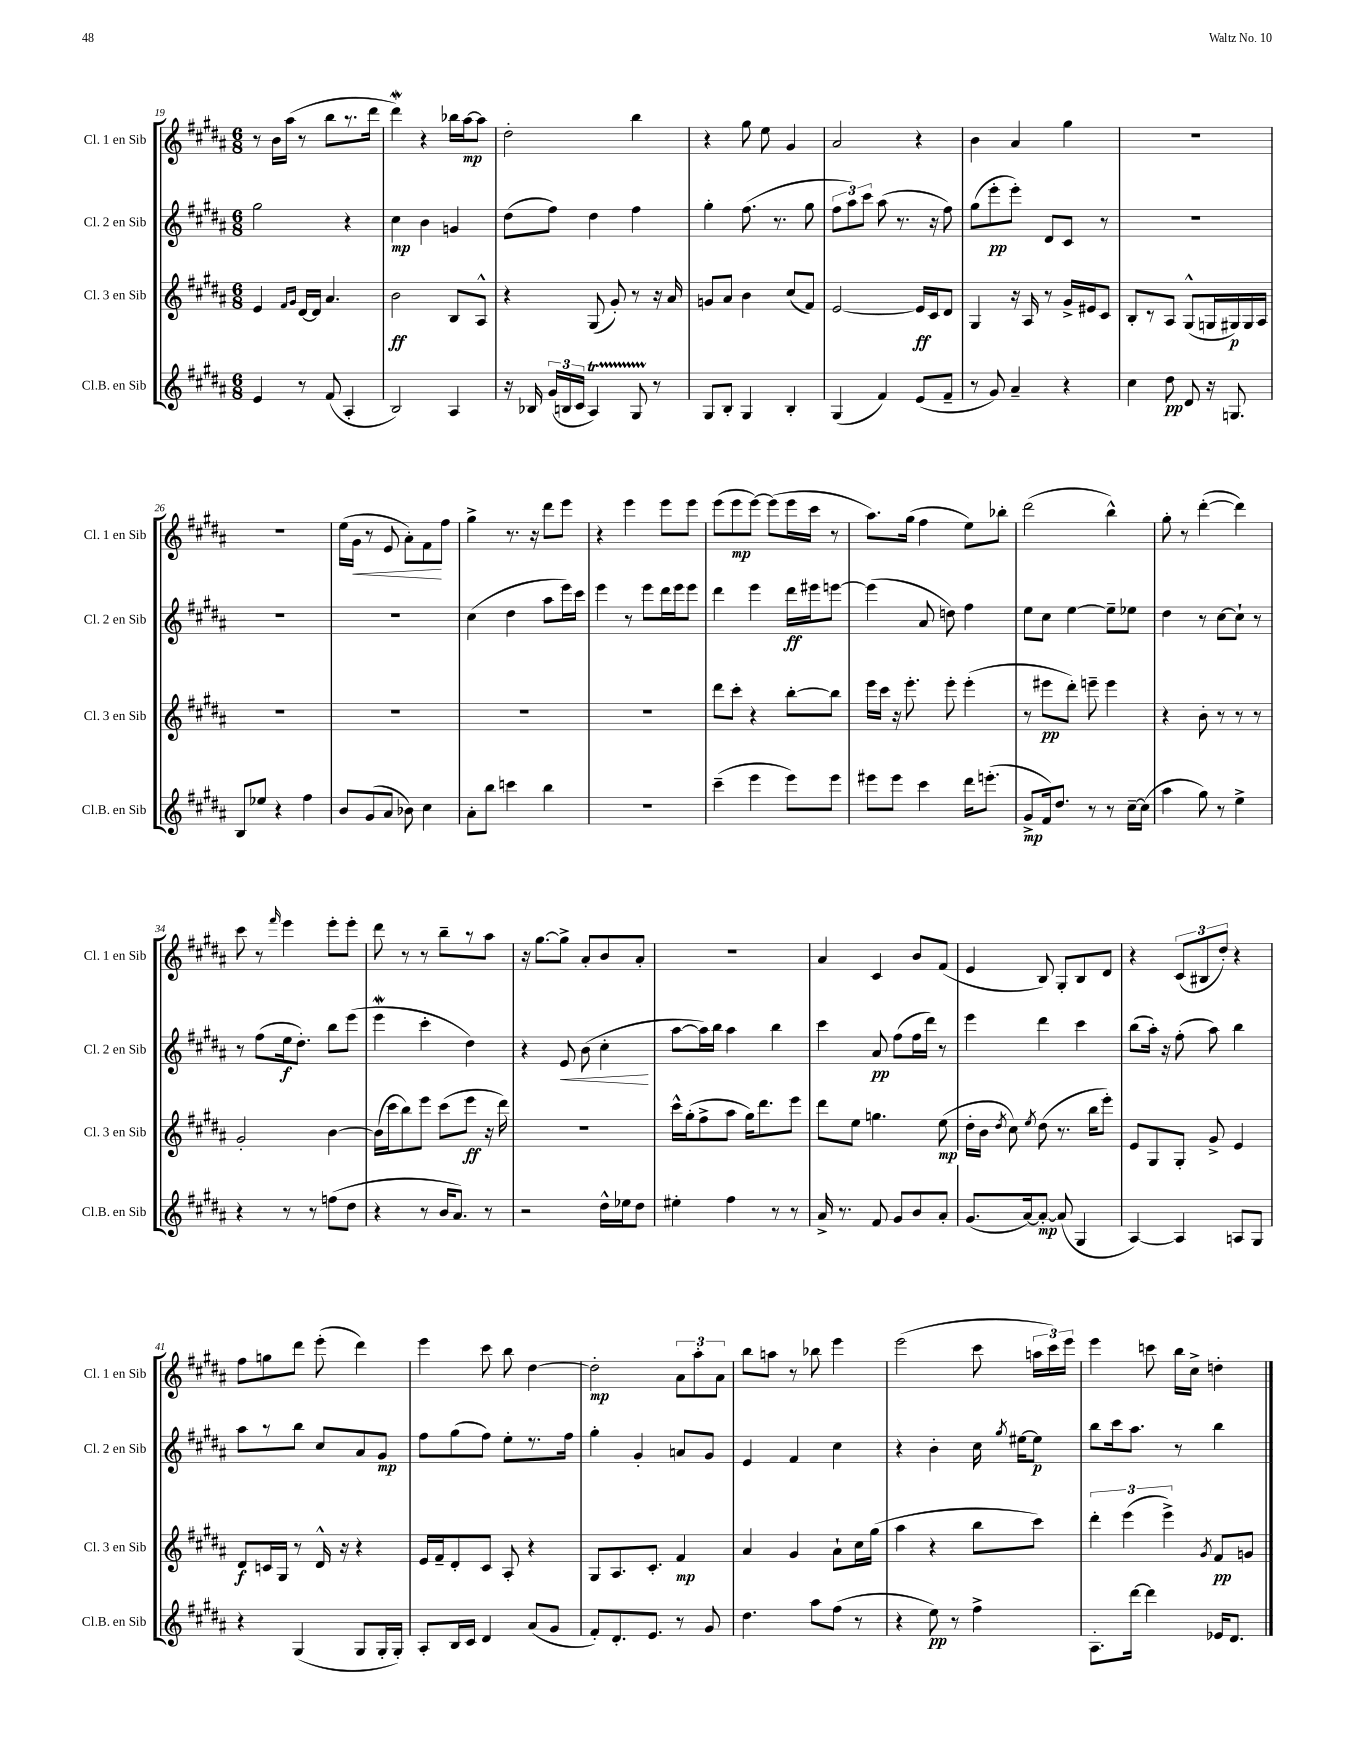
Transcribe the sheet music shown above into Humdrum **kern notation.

**kern	**kern	**kern	**kern
*staff4	*staff3	*staff2	*staff1
*clefG2	*clefG2	*clefG2	*clefG2
*k[f#c#g#d#a#]	*k[f#c#g#d#a#]	*k[f#c#g#d#a#]	*k[f#c#g#d#a#]
*M6/8	*M6/8	*M6/8	*M6/8
4e	4e	2gg#	8r
.	.	.	16b
.	.	.	(16aa#
.	16qqf#	.	.
.	16qqg#	.	.
8r	[16d#	.	8r
.	16d#]	.	.
(8f#	4.a#	.	8bb
4A#'	.	4r	8.r
.	.	.	16ddd#
=	=	=	=
2B)	2b	4cc#	4ddd#)
.	.	4b	4r
4A#	8B	4g	16bb-
.	.	.	[16aa#
.	8A#^^	.	8aa#]
=	=	=	=
16r	4r	(8dd#	2dd#'
16B-	.	.	.
(24g#	.	8ff#)	.
24B	.	.	.
24c#	.	.	.
4A#)	(8G#	4dd#	.
.	8g#')	.	.
8G#	8r	4ff#	4bb
8r	16r	.	.
.	16a#	.	.
=	=	=	=
8G#	8g	4gg#'	4r
8B'	8a#	.	.
4G#	4b	(8.ff#	8gg#
.	.	.	8ee
.	.	8.r	.
4B'	(8cc#	.	4g#
.	8f#)	8gg#	.
=	=	=	=
(4G#	[2e	12ff#	2a#
.	.	12aa#)	.
.	.	12ccc#	.
4f#)	.	(8aa#	.
.	.	8.r	.
(8e	16e]	.	4r
.	16c#	16r	.
8f#~	8d#	8ff#)	.
=	=	=	=
8r	4G#	(8gg#	4b
8g#)	.	8eee'	.
4a#~	16r	8eee')	4a#
.	16A#	.	.
.	8r	8d#	.
4r	16g#^	8c#	4gg#
.	16e#	.	.
.	8c#	8r	.
=	=	=	=
4cc#	8B'	2.r	2.r
.	8r	.	.
8dd#	8A#	.	.
8d#	(8G#^^	.	.
16r	16G	.	.
8.G	16G#)	.	.
.	16G#	.	.
.	16A#	.	.
=	=	=	=
8B	2.r	2.r	2.r
8ee-	.	.	.
4r	.	.	.
4ff#	.	.	.
=	=	=	=
8b	2.r	2.r	(16ee
.	.	.	16g#
(8g#	.	.	8r
8a#	.	.	8e
8b-)	.	.	8a#')
4cc#	.	.	8f#
.	.	.	8ff#
=	=	=	=
8a#'	2.r	(4cc#	4gg#^
8bb	.	.	.
4ccc	.	4dd#	8.r
.	.	.	16r
4bb	.	8aa#	8ddd#
.	.	16eee)	8eee
.	.	16ccc#	.
=	=	=	=
2.r	2.r	4eee	4r
.	.	8r	4eee
.	.	8eee	.
.	.	16ddd#	8eee
.	.	16eee	.
.	.	8eee	8eee
=	=	=	=
(4ccc#~	8ddd#	4ddd#	(8eee
.	8ccc#'	.	8eee
4eee	4r	4eee	[8eee)
.	.	.	(8eee]
8eee)	[8bb'	16ddd#	16eee
.	.	16eee#	16ccc#
8eee	8bb]	[8eee	8r
=	=	=	=
8eee#	16eee	(4eee]	8.aa#)
.	16ccc#	.	.
8eee#	16r	.	.
.	8.eee'	.	(16gg#
4ccc#	.	8a#	4ff#
.	8eee'	8dd)	.
16ddd#	(4eee'	4ff#	8ee)
(8.eee'	.	.	.
.	.	.	8bb-'
=	=	=	=
8g#^	8r	8ee	(2ddd#
16f#)	8eee#	8cc#	.
8.dd#	.	.	.
.	8ddd#')	[4ee	.
8r	8eee~	.	.
8r	4eee	8ee~]	4bb^^)
[16cc#~	.	8ee-	.
(16cc#]	.	.	.
=	=	=	=
4aa#	4r	4dd#	8gg#'
.	.	.	8r
8gg#)	8b'	8r	([4ddd#'
8r	8r	[8cc#	.
4ee^	8r	8cc#`]	4ddd#])
.	8r	8r	.
=	=	=	=
4r	2g#'	8r	8ccc#
.	.	(8ff#	8r
.	.	.	16qqfff#
8r	.	16ee	4eee
.	.	8.dd#')	.
8r	.	.	.
(8ff	[4b	8bb	8eee'
8dd#	.	(8eee	8eee'
=	=	=	=
4r	(16b]	4eee	8ddd#
.	16ccc#	.	.
.	8bb)	.	8r
8r	8eee	4ccc#'	8r
16b	(8ccc#	.	8bb~
8.a#)	.	.	.
.	8eee	4dd#)	8r
8r	16r	.	8aa#
.	16ddd#)	.	.
=	=	=	=
2r	2.r	4r	16r
.	.	.	[8.gg#
.	.	8e	8gg#^]
.	.	(8b	8a#'
16dd#^^	.	4cc#'	8b
16ee-	.	.	.
8dd#	.	.	8a#'
=	=	=	=
4ee#'	16ccc#^^	[8aa#	2.r
.	(16gg#'	.	.
.	8ff#^	16aa#])	.
.	.	16bb	.
4ff#	8aa#	4aa#	.
.	16gg#)	.	.
.	8.ddd#	.	.
8r	.	4bb	.
8r	8eee	.	.
=	=	=	=
16a#^	8ddd#	4ccc#	4a#
8.r	.	.	.
.	8ee	.	.
8f#	4.gg	8a#	4c#
8g#	.	(8ff#	.
8b	.	16ff#	8b
.	.	16ddd#)	.
8a#'	(8ee	8r	(8f#
=	=	=	=
(8.g#	16dd#'	4eee	4e
.	16b	.	.
.	8qdd#	.	.
.	8cc#)	.	.
[16a#)	.	.	.
.	8qee	.	.
8a#'_	(8dd#	4ddd#	8B)
(8a#]	8.r	.	8G#'
4G#	.	4ccc#	8B
.	16bb	.	.
.	8eee')	.	8d#
=	=	=	=
[4A#)	8e	(8bb	4r
.	8G#	16aa#')	.
.	.	16r	.
4A#]	8G#'	(8ff#'	(12c#
.	.	.	12B#
.	8g#^	8aa#)	.
.	.	.	12dd#')
8A	4e	4bb	4r
8G#	.	.	.
=	=	=	=
4r	8d#	8aa#	8ff#
.	16c	8r	8gg
.	16G#	.	.
(4G#	8r	8bb	8ddd#
.	16d#^^	8cc#	(8eee'
.	16r	.	.
8G#	4r	8a#	4ddd#)
16G#'	.	8g#	.
16G#')	.	.	.
=	=	=	=
8A#'	16e	8ff#	4eee
.	16f#~	.	.
16B	8d#'	(8gg#	.
16c#	.	.	.
4d#	8c#	8ff#)	8ccc#
.	8A#'	8ee'	8bb
(8a#	4r	8.r	[4dd#
8g#	.	.	.
.	.	16ff#	.
=	=	=	=
8f#')	8G#	4gg#'	2dd#']
8.d#'	8.A#	.	.
.	.	4g#'	.
8.e	8.c#'	.	.
8r	4f#	8a	12a#
.	.	.	12aa#'
8g#	.	8g#	.
.	.	.	12a#
=	=	=	=
4.dd#	4a#	4e	8bb
.	.	.	8aa
.	4g#	4f#	8r
8aa#	.	.	8bb-
(8ff#	8a#`	4cc#	4eee
8r	16cc#	.	.
.	(16gg#	.	.
=	=	=	=
4r	4aa#	4r	(2eee
8ee)	4r	4b'	.
8r	.	.	.
4ff#^	8bb	16cc#	8ccc#
.	.	8qgg#	.
.	.	[16ee#	.
.	8ccc#)	8ee#]	24aa
.	.	.	24ccc#)
.	.	.	24eee
=	=	=	=
8.A#'	6ddd#'	8bb	4eee
.	.	16ccc#	.
.	(6eee	.	.
[16ddd#	.	8.aa#	.
4ddd#]	.	.	8ccc
.	6eee^)	.	.
.	.	8r	16bb
.	.	.	16cc#^
.	8qg#	.	.
16e-	8f#	4bb	4dd'
8.d#	.	.	.
.	8g	.	.
==	==	==	==
*-	*-	*-	*-
